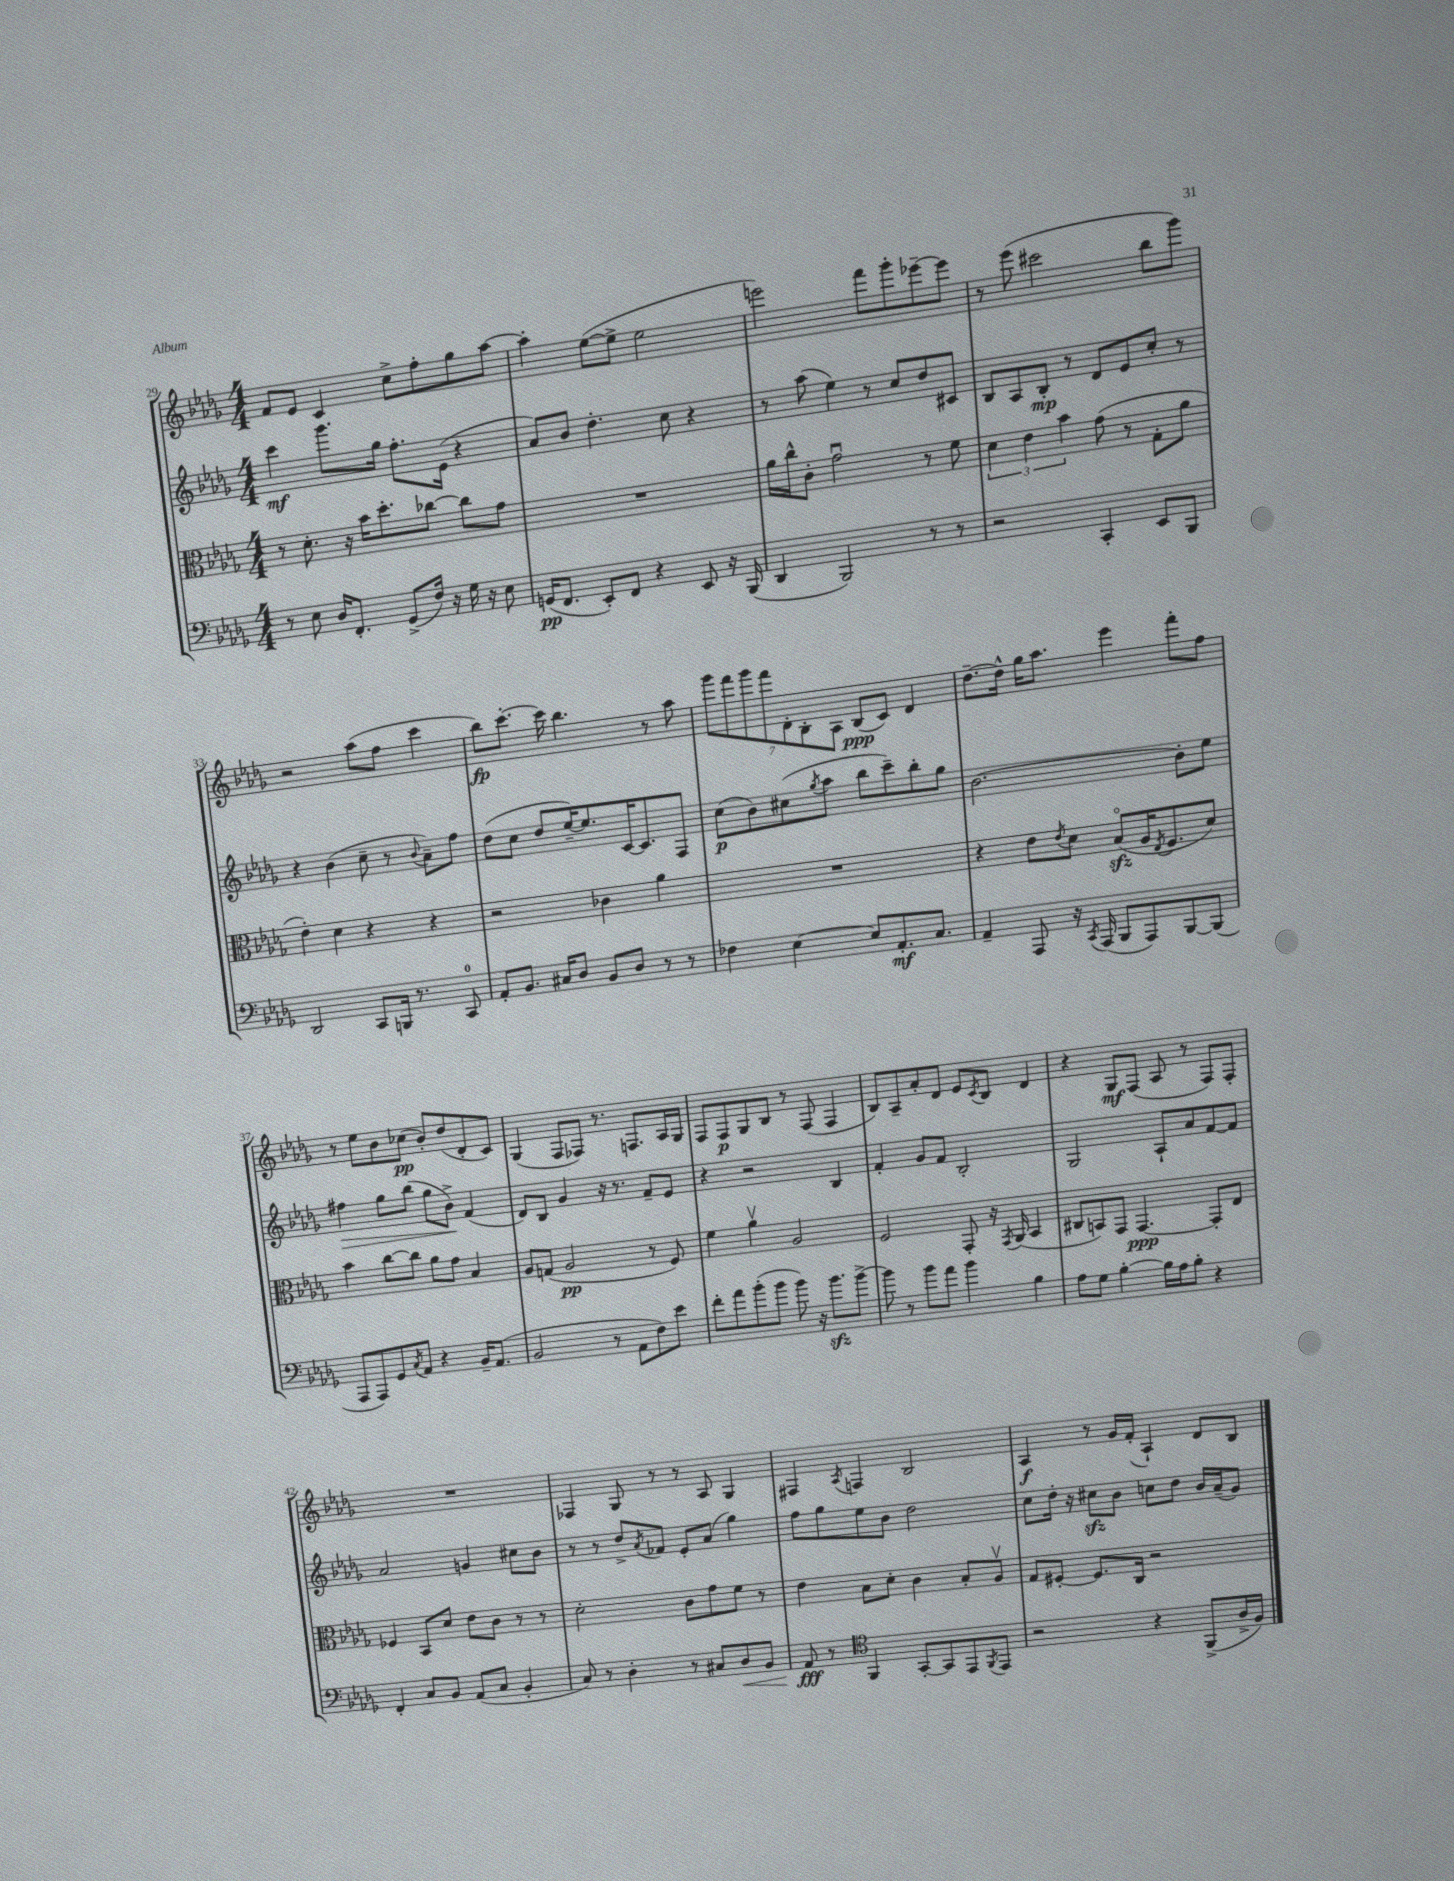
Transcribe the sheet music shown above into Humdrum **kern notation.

**kern	**kern	**kern	**kern
*staff4	*staff3	*staff2	*staff1
*clefF4	*clefC3	*clefG2	*clefG2
*k[b-e-a-d-g-]	*k[b-e-a-d-g-]	*k[b-e-a-d-g-]	*k[b-e-a-d-g-]
*M4/4	*M4/4	*M4/4	*M4/4
8r	8r	4ccc	8f
8E-	8.d-'	.	8e-
16D-	.	8.ggg-	4c
8.FF'	16r	.	.
.	16b-	.	.
.	8.dd-'	16gg-	.
(8GG-^	.	8.ff'	8cc^
16F)	[8cc-	.	8ff'
16r	.	(16e-	.
16G-	8cc-]	4r	8gg-
16r	.	.	.
8E-	8g-	.	[8aa-
=	=	=	=
(16GG	1r	8a-)	4aa-']
8.FF	.	.	.
.	.	8b-	.
8EE-')	.	4.dd-'	([8ee-
8FF	.	.	8ee-^]
4r	.	.	2ee-
.	.	8cc	.
8EE-	.	4r	.
16r	.	.	.
(16BBB-	.	.	.
=	=	=	=
4DD-	16a-	8r	2eee)
.	16cc^^	.	.
.	8c'	(8aa-	.
2BBB-)	2g-u	4ee-)	.
.	.	8r	8fff
.	.	8cc	8ggg-'
8r	8r	8dd-	[8eee-~
8r	8f	8c#	8eee-]
=	=	=	=
2r	6d-	8B-	8r
.	.	8A-	(8eee-
.	6e-	.	.
.	.	8B-'	2ccc#
.	6b-	.	.
.	.	8r	.
4CC'	(8g-	8d-	.
.	8r	8e-	.
8EE-	8G-'	8cc'	8bb-
8BBB-	8a-	8r	8ggg-)
=	=	=	=
2DD-	4e-')	4r	2r
.	4d-	(4b-	.
8CC	4r	8cc~	(8aa-
16BBB	.	8r	8ff
8.r	.	.	.
.	.	8qqb-	.
.	4r	8a-~)	4ccc
8CC	.	8ff	.
=	=	=	=
8AA-'	2r	(8dd-	8bb-)
8.BB-	.	8cc	[8.ccc'
.	.	8dd-	.
16C#	.	.	16ccc]
8D-	.	[16ee-~)	4.bb-
.	.	8.ee-]	.
8BB-	4c-	.	.
8D-	.	[16c	.
.	.	8.c]	.
8r	4a-	.	8r
8r	.	8F	8aa-
=	=	=	=
4F-	1r	(8cc	14ggg-
.	.	.	14fff
.	.	8b-)	.
.	.	.	14ggg-
.	.	.	14fff
[4E-	.	(8cc#	.
.	.	.	14d-'
.	.	.	14B-'
.	.	8qgg-	.
.	.	8aa-	.
.	.	.	14A-
8E-]	.	8bb-	(8B-
8.AA-'	.	8ccc~)	8c)
.	.	8bb-'	4d-
8.C	.	.	.
.	.	8gg-	.
=	=	=	=
4AA-~	4r	[2.b-	[8.dd-~
.	.	.	16dd-^^]
8AAA-	8e-	.	16gg-
.	.	.	8.aa-
.	8qe-	.	.
16r	8d-	.	.
8qCC	.	.	.
(16AAA-	.	.	.
8BBB-	(8B-o	.	4eee-
8AAA-)	16A-	.	.
.	8qE-	.	.
.	8.F	.	.
[8BBB-	.	8b-']	8fff'
(8BBB-]	8d-)	8ee-	8ff
=	=	=	=
8AAA-	4b-	4ff#	8r
8AAA-)	.	.	8ee-
8GG-	[8cc	8gg-	8b-
8qC	.	.	.
8AA-	8cc]	(8bb-	(8cc-
4r	8a-	8gg-	8b-')
.	8g-	8b-^)	(8dd-
16BB-~	4B-	(4f	8d-'
(8.AA-	.	.	.
.	.	.	8c)
=	=	=	=
2BB-	8A-	8d-)	(4G-
.	(8G	8B-	.
.	2A-	4g-	8F
.	.	.	8F-)
8r	.	16r	8.r
.	.	8.r	.
8AA-	.	.	.
.	.	.	8.F
8F)	8r	8f~	.
8e-	8F)	8e-	16A-
.	.	.	16G-
=	=	=	=
8f'	4f	4r	8F
8a-	.	.	8F
(8b-'	4a-v	2r	8G-
8b-	.	.	8B-
8b-)	2A-	.	8r
16r	.	.	(8F
8.b-	.	.	.
.	.	4B-	4F
[8b-^	.	.	.
=	=	=	=
8b-]	2F	4f'	8B-)
8r	.	.	8A-~
8b-	.	8g-	8a-'
8a-	.	8f	8d-
4b-	8GG-'	2B-'	8e-
.	.	.	8qc
.	16r	.	8B-
.	8qGG-	.	.
.	(16AA-	.	.
4B-	4BB-	.	4d-
=	=	=	=
8A-	8C#	2G-	4r
8G-	8BB)	.	.
[4B-'	8GG-	.	8G-
.	[4.GG-	.	(8F
16B-]	.	8A-`	8A-
16A-	.	.	.
8B-'	.	8a-	8r
4r	8GG-']	[8f	8F)
.	8E-	8f]	8F'
=	=	=	=
4FF'	4F-	2a-	1r
8C	8BB-	.	.
8BB-	8d-	.	.
(8AA-	8e-	4g	.
8C	8c	.	.
4BB-'	8r	8cc#	.
.	8r	8b-	.
=	=	=	=
8C)	2d-'	8r	4F-
8r	.	8r	.
4D-'	.	8dd-^	8G-
.	.	8qa-	.
.	.	8f-	8r
8r	8c	8e-'	8r
8C#	8g-	(8a-	8A-
8D-	8f	4gg-)	4G-
8BB-	8r	.	.
=	=	=	=
8AA-	4e-	8ff	4F#
8r	.	8gg-	.
*clefC4	*	*	*
.	.	.	8qA-
4FF	8B-	8ee-	4F
.	8d-'	8b-	.
[8GG-'	4c	2dd-	2B-
8GG-]	.	.	.
8EE-	8B-'	.	.
8qFF	.	.	.
8EE-	8A-v	.	.
=	=	=	=
2r	8G-	8cc	4A-
.	[8F#'	16dd-'	.
.	.	16r	.
.	8.F#]	8cc#	8r
.	.	8b-	16g-
.	16C	.	(16f'
4r	2r	8cc	4A-`)
.	.	8dd-	.
(8FF^	.	16b-	8d-
.	.	(16a-~	.
16A-^	.	8g-)	8B-
16F)	.	.	.
==	==	==	==
*-	*-	*-	*-
